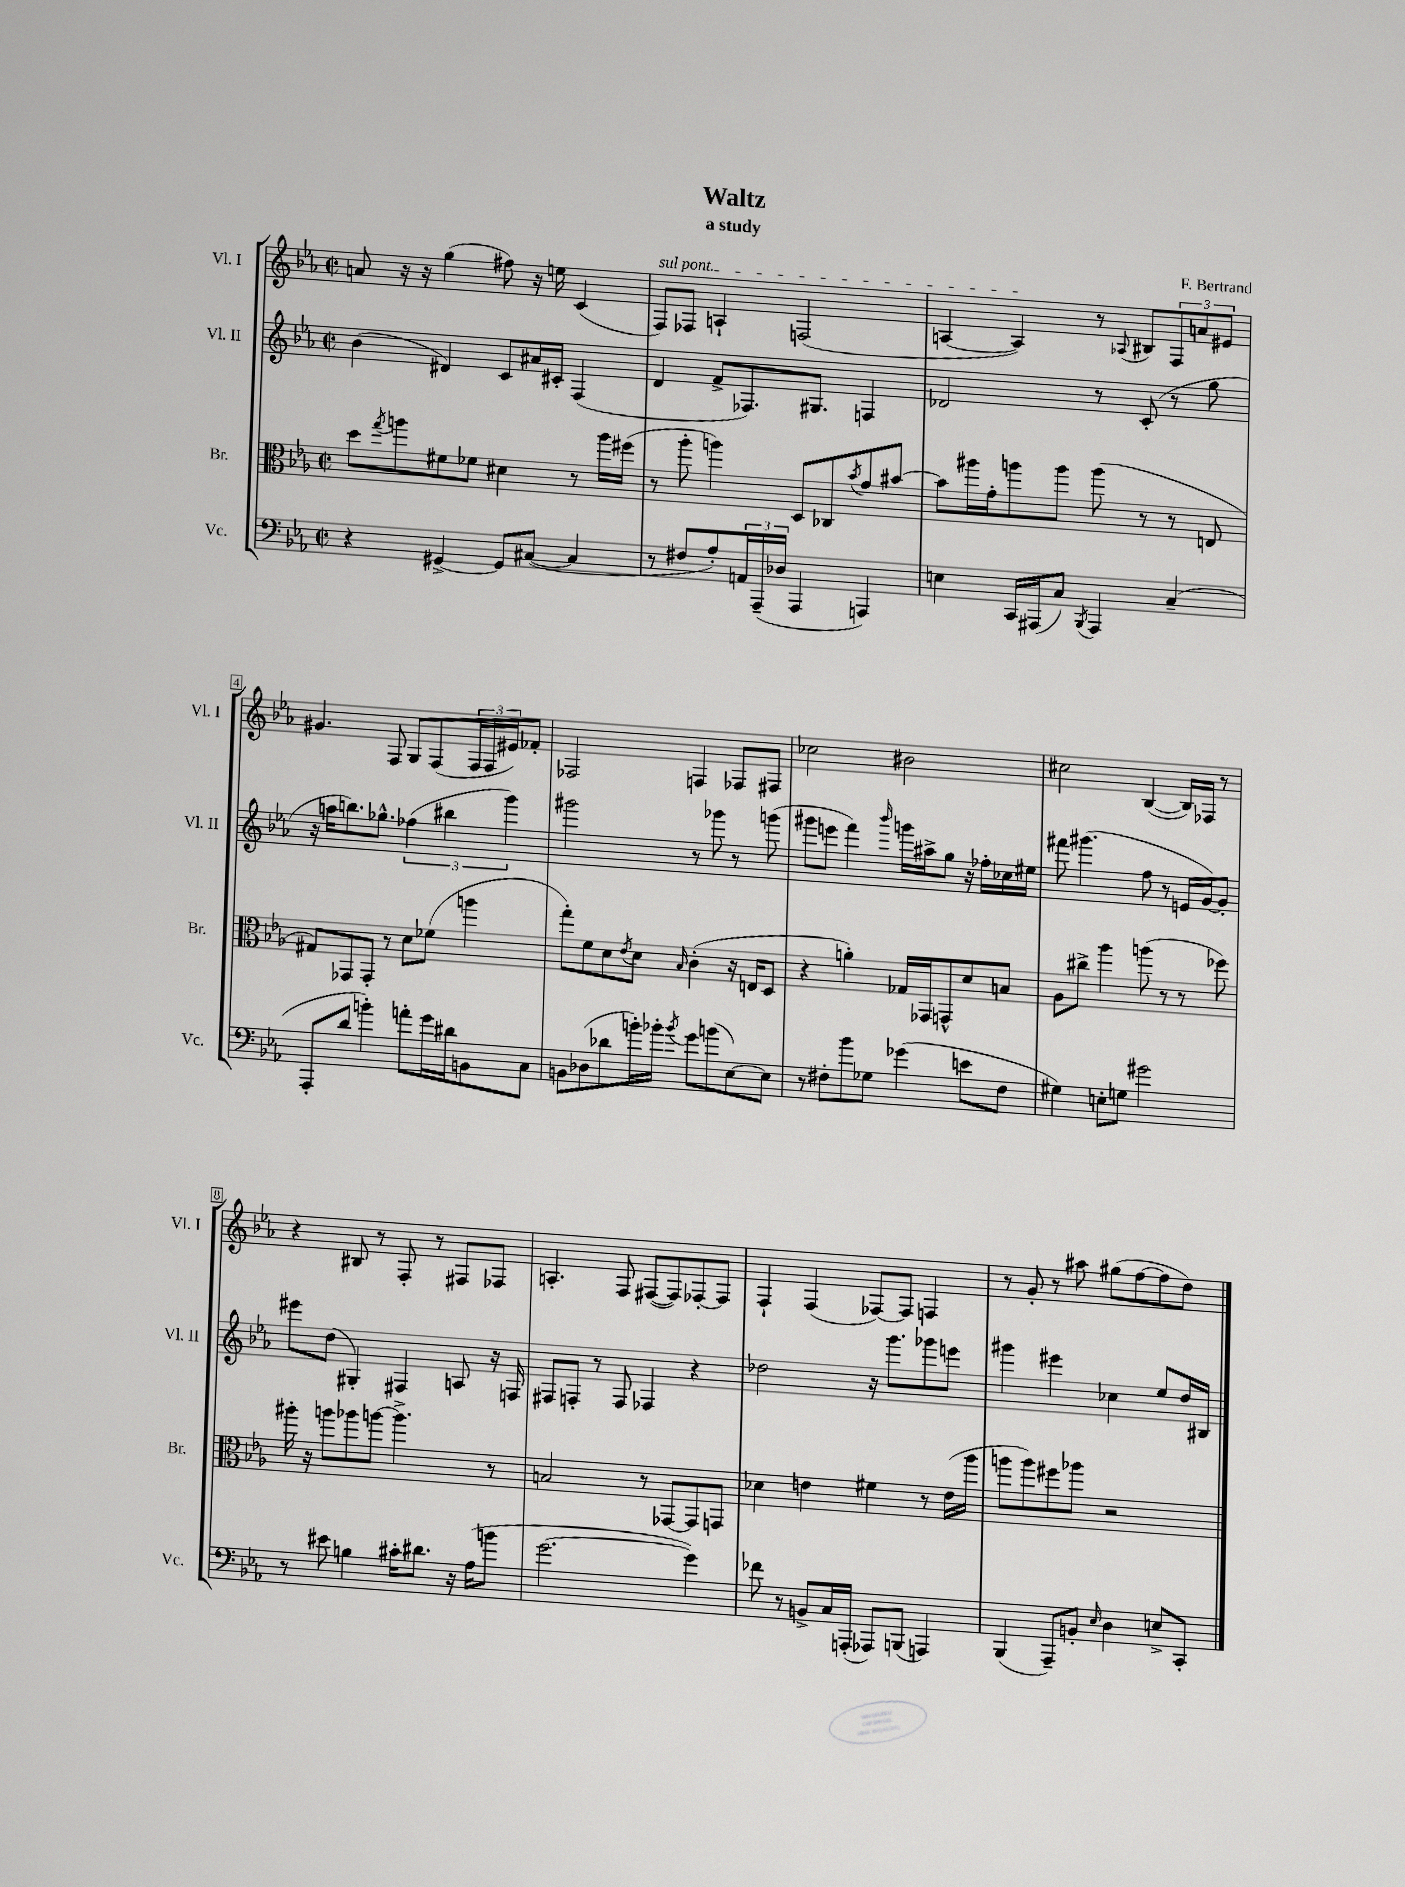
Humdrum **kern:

**kern	**kern	**kern	**kern
*part4	*part3	*part2	*part1
*staff4	*staff3	*staff2	*staff1
*I"Vc.	*I"Br.	*I"Vl. II	*I"Vl. I
*I'Vc.	*I'Br.	*I'Vl. II	*I'Vl. I
*clefF4	*clefC3	*clefG2	*clefG2
*k[b-e-a-]	*k[b-e-a-]	*k[b-e-a-]	*k[b-e-a-]
*M2/2	*M2/2	*M2/2	*M2/2
*met(c|)	*met(c|)	*met(c|)	*met(c|)
=1	=1	=1	=1
4r	8dd\L	(4b-\	8an/
.	8qgg/	.	.
.	8aan\	.	16r
.	.	.	16r
[4GG#X^/	8f#X\	4d#X/)	(4gg\
.	8f-X\J	.	.
8GG#/L]	4d#X\	8c/L	8ff#X\)
([8C#X/J	.	16a#X/L	16r
.	.	16c#X'/JJ	16een\
4C#/]	8r	(4F/	(4c/
.	16aa\LL	.	.
.	(16ff#X\JJ	.	.
=2	=2	=2	=2
!	!	!	!LO:TX:a:i:t=sul pont.
8r	8r	4d/	8F/L)
8F#X/L	8aa-'\	.	8F-X/J
8A-'/)	4aan\)	8f^/L	4An`/
24AAn/L	.	8.F-X/)	.
(24AAA-~/	.	.	.
24D-X/JJ	.	.	.
4AAA-/	8D/L	.	(2Fn/
.	.	8.G#X/J	.
.	8C-X/	.	.
.	8qb-/	.	.
4AAAn/)	8g/	4Fn/	.
.	[8b#X/J	.	.
=3	=3	=3	=3
4En\	8b#\L]	2d-X/	[4An/
.	16aa#X\L	.	.
.	16g'\J	.	.
16CC/LL	8aan\	.	4A/])
(16AAA#X/J	.	.	.
8C/J)	8aa\J	.	.
8qBBB-/	.	.	.
4AAA#/	(8aa\	8r	8r
.	.	.	8qqA-X/
.	8r	(8c'/	8B#X/L
(4C~/	8r	8r	12F/
.	.	.	12an/
.	8En/	8gg\	.
.	.	.	12e#X/J
!!LO:LB:g=z
=4	=4	=4	=4
8AAA-'/L	8G#X/L)	16r	4.g#X/
.	.	16aan\KL	.
8d/J	8GG-X/	8.bbn\)	.
4bn'\)	8GG-'/J	.	.
.	.	8.gg-X^^\J	.
.	8r	.	8F/
8an'\L	8d\L	(6ff-X\	8G/L
16g\L	(8f-X\J	.	(8F/
.	.	6bb#X\	.
16d#X\J	.	.	.
8BBn\	4aan\	.	24F/L
.	.	.	24F/
.	.	6ggg\)	24e#X/J)
8C\J	.	.	8f-X'/J
=5	=5	=5	=5
8BBn\L	8gg'\L)	2ggg#X\	2F-X/
(8D-X\	8f\	.	.
8d-X\	8d\	.	.
.	8qe-/	.	.
16bn'\L)	8d\J	.	.
16b-X'\JJ	.	.	.
8qb-/	16qqB-/	.	.
8g\L	(4c'\	8r	4Fn/
(8bn\	.	8ggg-X\	.
[8E-\)	16r	8r	8F-X/L
.	16En/KL	.	.
8E-\J]	8D/J	(8gggn\	8F#X/J
=6	=6	=6	=6
8r	4r	8ggg#X\L	2cc-X\
8F#X'\L	.	8eeen\J	.
8b-\	4an'\)	4fff\)	.
8G-X\J	.	.	.
.	.	16qqbbb-/	.
(4g-X\	16G-X/LL	16gggn\LL	2b#X\
.	16GG-X/J	16aa#X^\J	.
.	8GGn^^/	8gg\J	.
8en\L	8d/	16r	.
.	.	16ff-X'\LL	.
8F#\J	8Bn/J	16cc-X\	.
.	.	16ee#X\JJ	.
=7	=7	=7	=7
4G#X\)	8A-\L	8fff#X\	2cc#X\
.	8cc#X^\J	(4.ggg#X\	.
8En'\L	4aa-\	.	.
8Gn\J	.	.	.
2g#X\	(8aan\	8ff\	([4B-/
.	8r	8r	.
.	8r	16en/LL	16B-/LL])
.	.	[16g/J)	16F-X/JJ
.	8ff-X\)	8g'/J]	8r
!!LO:LB:g=z
=8	=8	=8	=8
8r	16aa#X'\	8eee#X\L	4r
.	16r	.	.
8e#X\	8aan\L	(8dd\J	.
4Bn\	8aa-X\	4G#X'/)	8B#X/
.	[8aan\J	.	8r
16c#X'\KL	4.aa^\]	4F#X/	8F'/
8.d#X\J	.	.	.
.	.	.	8r
16r	.	8An/	8F#X/L
(16A-\KL	.	.	.
8bn\J	8r	16r	8F-X/J
.	.	16Fn/	.
=9	=9	=9	=9
[2.g\	2Bn/	8F#X/L	4.An'/
.	.	8Fn'/J	.
.	.	8r	.
.	.	8F/	8F/
.	8r	4F-X/	([8F#X/L
.	[8GG-X/L	.	8F#/])
4g\])	8GG-/]	4r	[8F-X'/
.	8GGn/J	.	8F-/J]
=10	=10	=10	=10
8f-X\	4d-X\	2dd-X\	4F`/
8r	.	.	.
8BBn^/L	4en\	.	(4F/
16C/L	.	.	.
(16AAAn'/JJ	.	.	.
8AAA-X/L)	4f#X\	16r	[8F-X/L)
.	.	8.ggg\L	.
(8BBBn/J	.	.	8F-/J]
4AAAn/)	8r	8ggg-X\	4Fn/
.	(16e\LL	8eeen\J	.
.	16aa-\JJ	.	.
=11	=11	=11	=11
(4BBB-/	8aan\L	4ggg#X\	8r
.	8aa\)	.	8g'/
8AAA-~/L)	8ff#X\	4eee#X\	8r
8BBn'/J	8aa-X\J	.	8aa#X\
16qqE-/	.	.	.
4D\	2r	4cc-X\	(8gg#X\L
.	.	.	[8ff\
8En^/L	.	8ee-/L	8ff\]
8CC'/J	.	16dd/L	8dd\J)
.	.	16B#X/JJ	.
==	==	==	==
*-	*-	*-	*-
